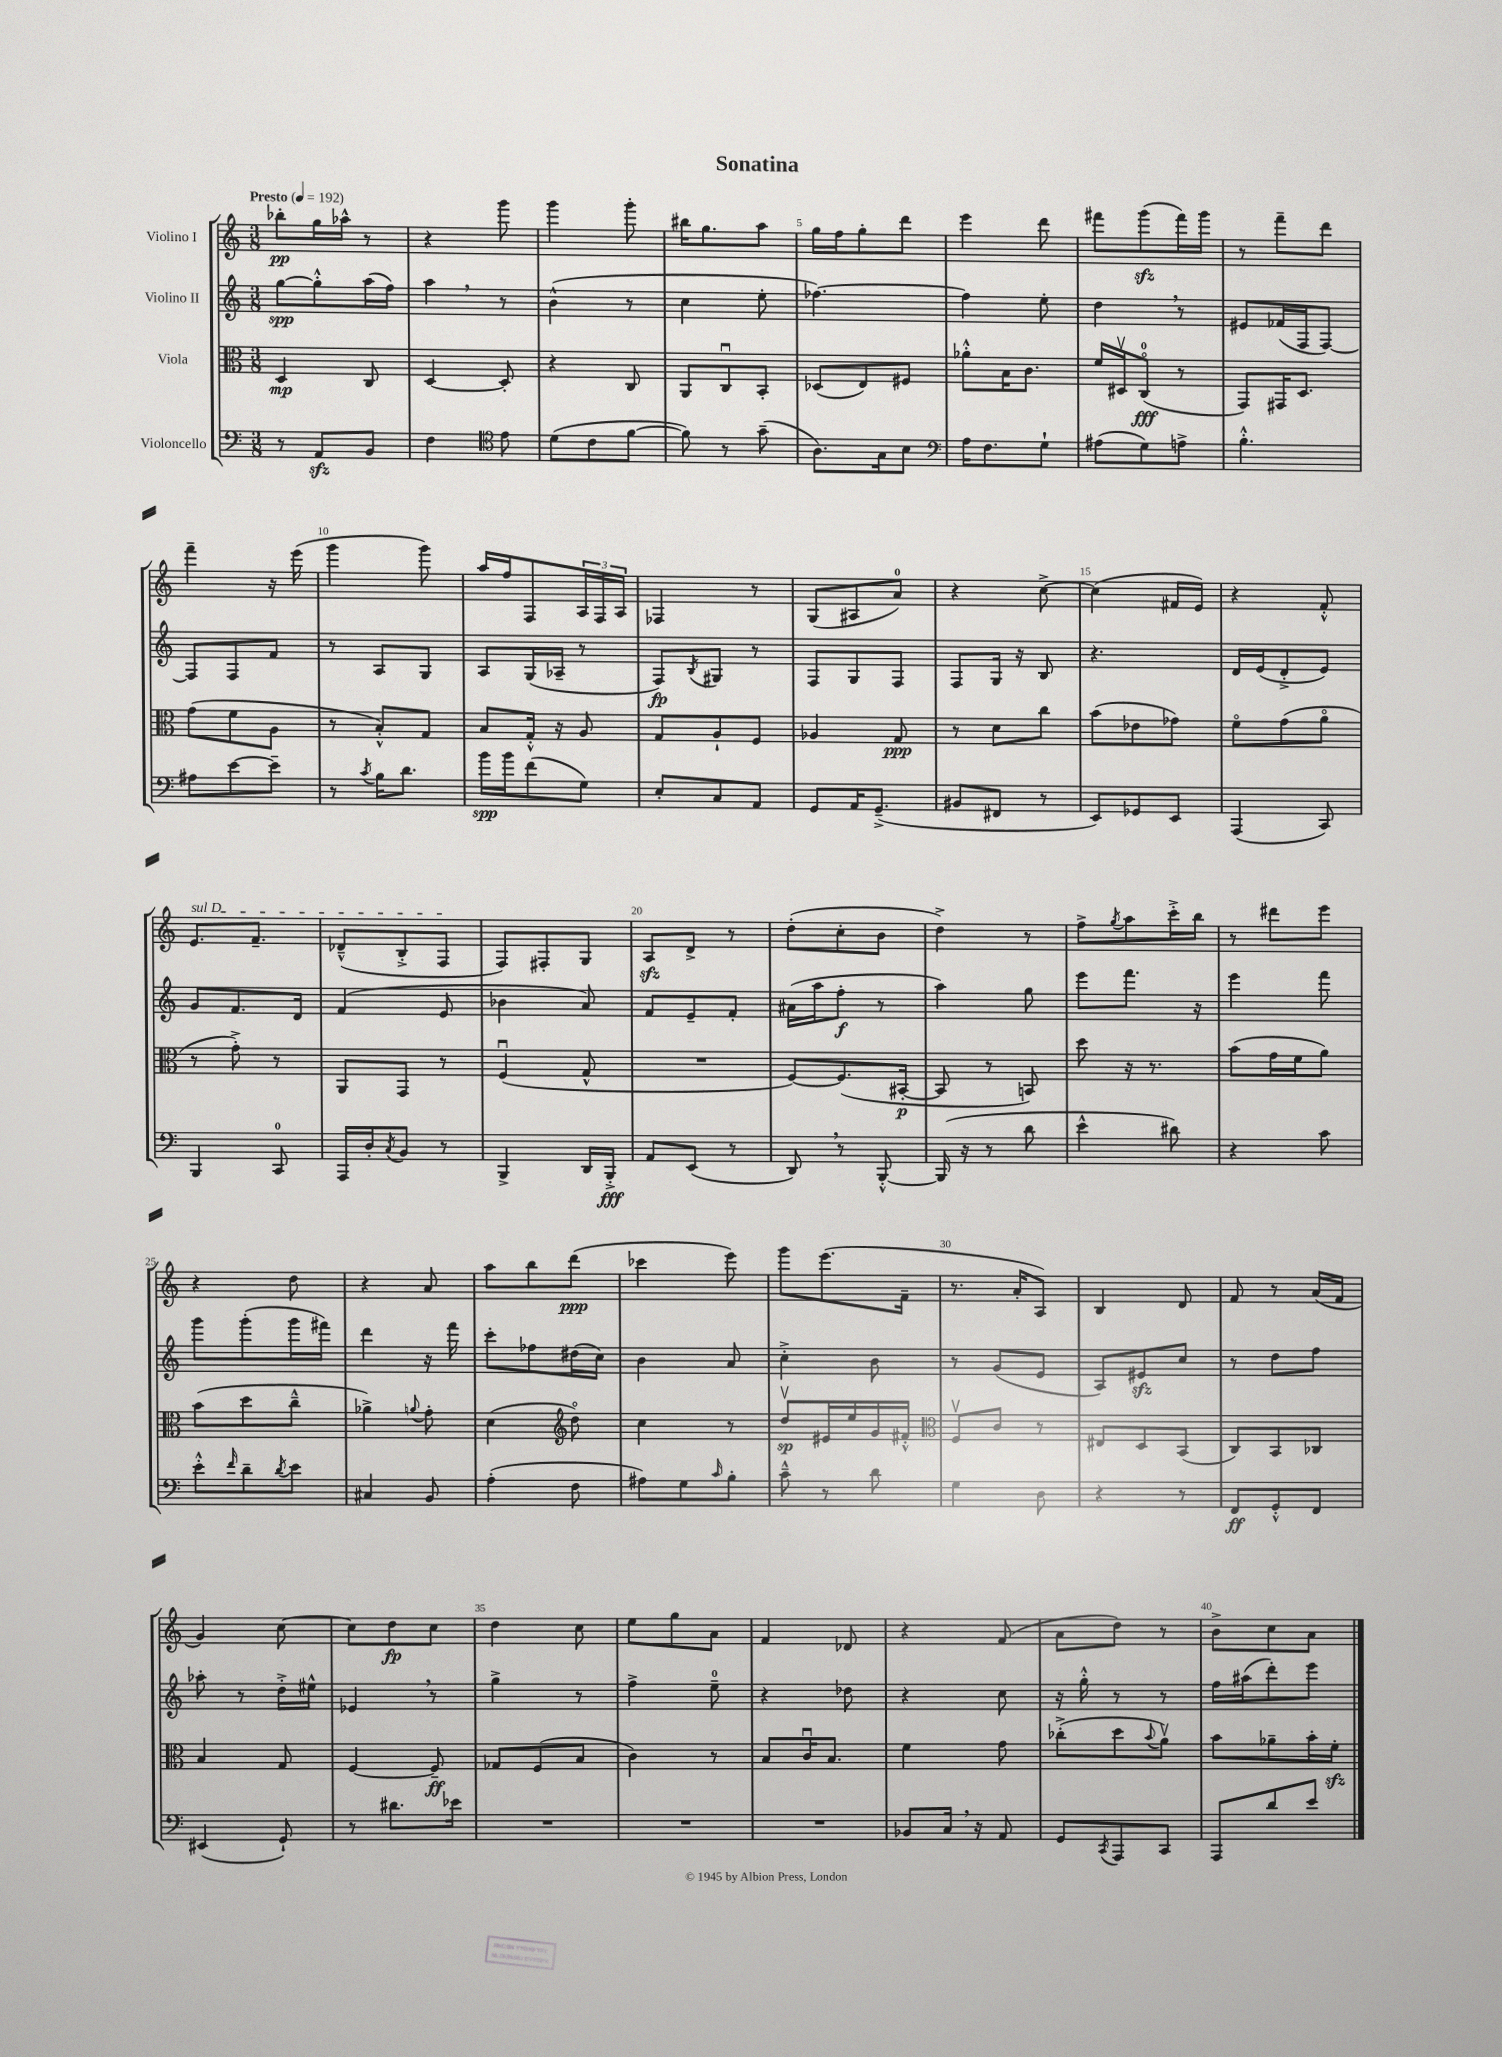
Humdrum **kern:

**kern	**kern	**kern	**kern
*staff4	*staff3	*staff2	*staff1
*clefF4	*clefC3	*clefG2	*clefG2
*k[]	*k[]	*k[]	*k[]
*M3/8	*M3/8	*M3/8	*M3/8
*MM192	*MM192	*MM192	*MM192
8r	4D	[8gg	8bb-'
8AA	.	8gg'^^]	16gg
.	.	.	16aa-^^
8BB	8C	(16aa	8r
.	.	16ff)	.
=	=	=	=
4F	[4D	4aa	4r
*clefC4	*	*	*
8e	8D']	8r	8ggg
=	=	=	=
(8d	4r	(4b^^	4ggg
8c	.	.	.
[8f	8C	8r	8ggg'
=	=	=	=
8f])	8AA	4cc	16bb#
.	.	.	8.gg
8r	8Cu	.	.
(8g~	8BB'	8ee'	8aa
=	=	=	=
8.A)	(8D-	[4.ff-)	16gg
.	.	.	16ff
.	8E)	.	8gg'
16G	.	.	.
8B	8F#	.	8ddd
=	=	=	=
*clefF4	*	*	*
16A	8a-'^^	4ff-]	4eee
8.F	.	.	.
.	16B	.	.
.	8.c	.	.
8G`	.	8ee'	8ddd
=	=	=	=
(8A#	16f	4dd	8fff#
.	16D#v	.	.
8G)	(8Co	.	(8ggg
8A^	8r	8r	16fff#)
.	.	.	16ggg
=	=	=	=
4.B'^^	8GG)	8e#	8r
.	16GG#	(16f-	8fff~
.	8.D	16F	.
.	.	[8F)	8ddd
=	=	=	=
8A#	(8g	8F]	4fff~
[8e	8f	8F	.
8e~]	8A	8f	16r
.	.	.	(16eee
=	=	=	=
8r	8r	8r	4ggg
8qc	.	.	.
16B	8B'^^)	8A	.
8.d	.	.	.
.	8G	8G	8ggg)
=	=	=	=
16b	8B	8A	16aa
16b	.	.	16ff
(8f	16G'^^	(16G	8F
.	16r	16A-~	.
8G)	8A	8r	24A
.	.	.	24F
.	.	.	24A
=	=	=	=
8E'	8G	8F)	4F-
.	.	8qB	.
8C	8A`	8G#	.
8AA	8F	8r	8r
=	=	=	=
8GG	4A-	8F	(8G
16AA	.	8G	8A#
(8.GG~^	.	.	.
.	8G	8F	8a)
=	=	=	=
8BB#	8r	8F	4r
8FF#	8d	16G	.
.	.	16r	.
8r	8cc	8B	[8cc^
=	=	=	=
8EE)	(8b	4.r	(4cc]
8GG-	8e-	.	.
8EE	8g-)	.	16f#
.	.	.	16e)
=	=	=	=
(4AAA	8fo	16d	4r
.	.	(16e	.
.	(8g	8d'^	.
8CC)	8ao	8e)	8f'^^
=	=	=	=
4BBB	8r	8g	8.e
.	8g'^)	8.f	.
.	.	.	8.f~
8CC	8r	.	.
.	.	16d	.
=	=	=	=
16AAA	8AA	(4f	(8d-~^^
16D'	.	.	.
8qC	.	.	.
8BB	8GG	.	8B'^
8r	8r	8e	8F
=	=	=	=
4BBB^	(4Fu	4b-	8F)
.	.	.	8F#'
16DD	8G^^	8a)	8G
16BBB'^	.	.	.
=	=	=	=
8AA	4.r	8f	8A
(8EE	.	8e~	8d^
8r	.	8f'	8r
=	=	=	=
8DD)	[8F)	(16a#	(8dd'
.	.	16aa	.
8r	(8.F]	8ff'	8cc'
[8BBB'^^	.	8r	8b
.	[16BB#'	.	.
=	=	=	=
(16BBB]	8BB#]	4aa)	4dd^)
16r	.	.	.
8r	8r	.	.
8d	8BB)	8gg	8r
=	=	=	=
4e^^	8dd	8eee	8ff^
.	.	.	8qgg
.	16r	8.fff	8aa
.	8.r	.	.
8d#)	.	.	16ccc'^
.	.	16r	16bb
=	=	=	=
4r	(8b	4eee	8r
.	16g	.	8ddd#
.	16f	.	.
8c	8a)	8fff	8eee
=	=	=	=
8e'^^	(8b	8ggg	4r
16qqf	.	.	.
8d~	8dd	(8ggg'	.
8qd	.	.	.
8e	8cc~^^	16ggg	8dd
.	.	16fff#)	.
=	=	=	=
4C#	4a-^)	4ddd	4r
.	8qqa	.	.
8BB	8g'	16r	8a
.	.	16fff	.
=	=	=	=
(4A'	(4d	8ccc'	8aa
.	.	8ff-	8bb
*	*clefG2	*	*
8F	8ddo)	(16dd#	(8ddd
.	.	16cc)	.
=	=	=	=
8A#)	4cc	4b	4ccc-
8G	.	.	.
16qqc	.	.	.
8B'	8r	8a	8eee)
=	=	=	=
8c~^^	8ddv	4cc'^	8ggg
8r	16e#	.	(8.eee
.	16ee	.	.
8d	16g	8b	.
.	16f#'^^	.	16f~
=	=	=	=
*	*clefC3	*	*
4G	8Fv	8r	8.r
.	8c	(8g	.
.	.	.	16a'
8D	8r	8e	8A)
=	=	=	=
4r	8E#	8A)	4B
.	8D	8e#	.
8r	(8BB	8cc	8d
=	=	=	=
8FF	8C)	8r	8f
8GG'^^	8BB	8dd	8r
8FF	8C-	8ff	(16a
.	.	.	16f
=	=	=	=
(4EE#	4B	8aa-'	4g)
.	.	8r	.
8GG`)	8G	16dd'^	[8cc
.	.	16ee#^^	.
=	=	=	=
8r	[4F	4e-	8cc]
8.d#	.	.	8dd
.	8F~]	8r	8cc
16e-	.	.	.
=	=	=	=
4.r	8G-	4gg^	4dd
.	(8F	.	.
.	8B	8r	8cc
=	=	=	=
4.r	4c)	4ff^	8ee
.	.	.	8gg
.	8r	8ee~	8a
=	=	=	=
4.r	8B	4r	4f
.	16cu	.	.
.	8.B	.	.
.	.	8dd-	8d-
=	=	=	=
8BB-	4f	4r	4r
16C	.	.	.
16r	.	.	.
8AA	8g	8cc	(8f
=	=	=	=
8GG	(8cc-'^	16r	8a
.	.	16gg'^^	.
8qCC	.	.	.
8AAA	8dd	8r	8dd)
.	8qqb	.	.
8CC	8av)	8r	8r
=	=	=	=
8AAA	8b	16ff	8b^
.	.	(16aa#	.
8d	8a-~	8ddd')	8cc
8e	16b'	8eee	8a
.	16f'	.	.
==	==	==	==
*-	*-	*-	*-
